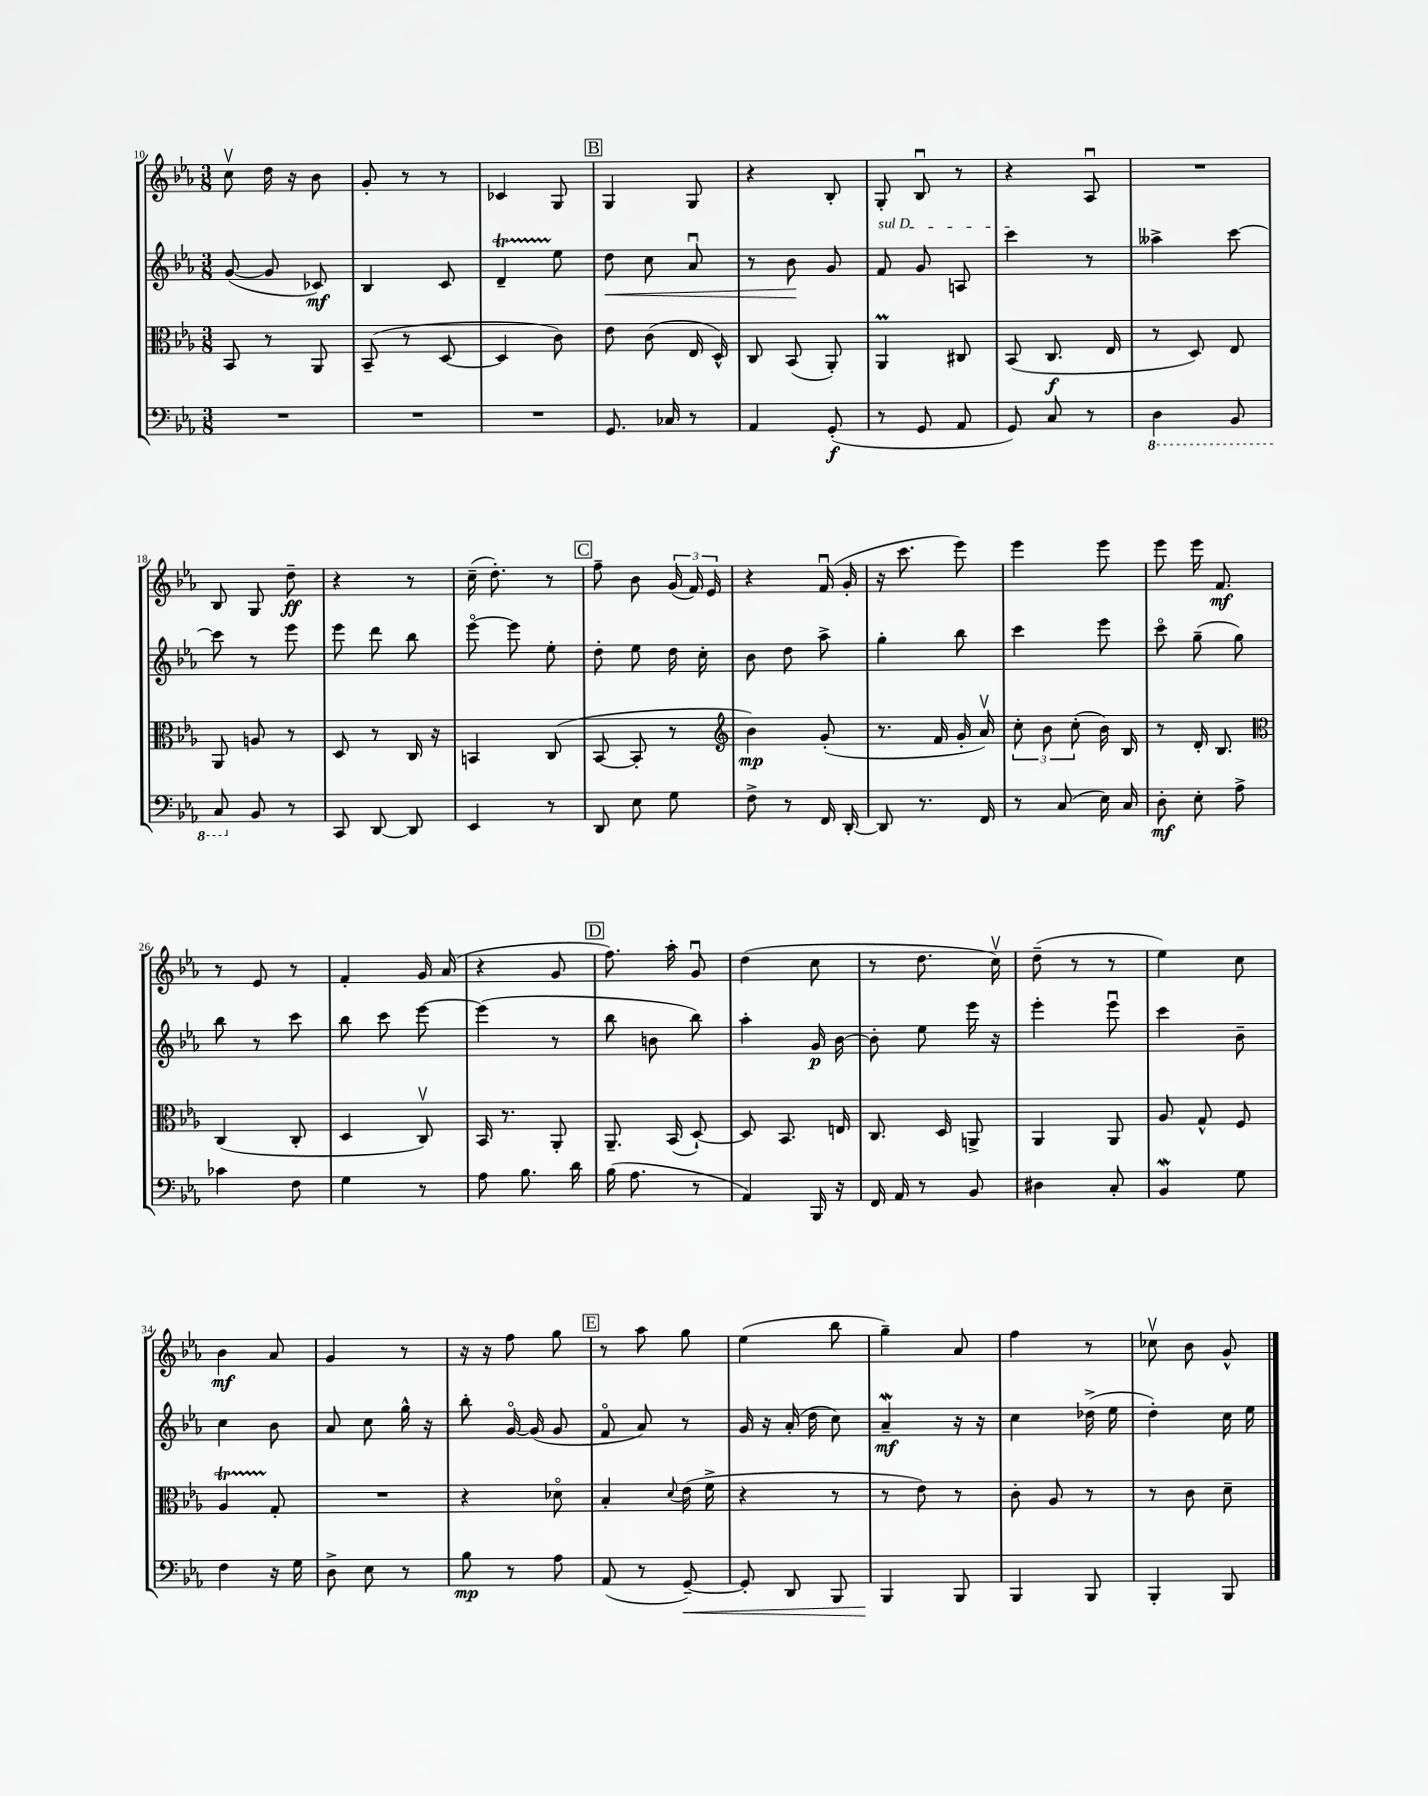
<<
\new StaffGroup <<
\new Staff = "s0" {
    \clef treble \key ees \major \numericTimeSignature \time 3/8
    \autoBeamOff c''8\upbow d''16 r16 bes'8 |
    g'8-. r8 r8 |
    ces'4 g8 |
    \mark \markup { \box "B" } g4 g8 |
    r4 bes8-. |
    g8-. bes8\downbow r8 |
    r4 aes8\downbow |
    R4. |
    bes8 g8 d''8--\ff |
    r4 r8 |
    c''16--( d''8.-.) r8 |
    \mark \markup { \box "C" } f''8-- bes'8 \tuplet 3/2 { g'16( f'16) ees'16 } |
    r4 f'16\downbow( g'16-. |
    r16 c'''8. ees'''8) |
    ees'''4 ees'''8 |
    ees'''8 ees'''16 f'8.\mf |
    r8 ees'8 r8 |
    f'4-. g'16 aes'16( |
    r4 g'8 |
    \mark \markup { \box "D" } f''8.) aes''16-. g'8\downbow |
    d''4( c''8 |
    r8 d''8. c''16\upbow) |
    d''8--( r8 r8 |
    ees''4) c''8 |
    bes'4\mf aes'8 |
    g'4 r8 |
    r16 r16 f''8 g''8 |
    \mark \markup { \box "E" } r8 aes''8 g''8 |
    ees''4( bes''8 |
    g''4--) aes'8 |
    f''4 r8 |
    ces''8\upbow bes'8 g'8-^ \bar "|." |
}
\new Staff = "s1" {
    \clef treble \key ees \major \numericTimeSignature \time 3/8
    \autoBeamOff g'8~( g'8 ces'8\mf) |
    bes4 c'8 |
    d'4--\startTrillSpan ees''8\stopTrillSpan |
    \mark \markup { \box "B" } d''8\< c''8 aes'8\downbow |
    r8 bes'8\! g'8 |
    \once \override TextSpanner.bound-details.left.text = \markup { \italic "sul D" } f'8\startTextSpan g'8 a8 |
    c'''4\stopTextSpan r8 |
    aeses''4-> c'''8~ |
    c'''8 r8 ees'''8 |
    ees'''8 d'''8 bes''8 |
    ees'''8~\flageolet ees'''8 ees''8-. |
    \mark \markup { \box "C" } d''8-. ees''8 d''16 c''16-. |
    bes'8 d''8 aes''8-> |
    g''4-. bes''8 |
    c'''4 ees'''8 |
    c'''8\flageolet g''8--( g''8) |
    bes''8 r8 c'''8 |
    bes''8 c'''8 ees'''8~ |
    ees'''4( r8 |
    \mark \markup { \box "D" } bes''8 b'8 bes''8) |
    aes''4-. g'16\p bes'16~ |
    bes'8-. ees''8 ees'''16 r16 |
    ees'''4-. ees'''8\downbow |
    c'''4 bes'8-- |
    c''4 bes'8 |
    aes'8 c''8 g''16-^ r16 |
    bes''8-. g'16~\flageolet g'16( g'8 |
    \mark \markup { \box "E" } f'8\flageolet aes'8) r8 |
    g'16 r16 aes'16-.( d''16 c''8) |
    aes'4--\mordent\mf r16 r16 |
    c''4 des''16->( ees''16 |
    d''4-.) c''16 ees''16 \bar "|." |
}
\new Staff = "s2" {
    \clef alto \key ees \major \numericTimeSignature \time 3/8
    \autoBeamOff bes,8 r8 aes,8 |
    bes,8--( r8 d8~ |
    d4 c'8) |
    \mark \markup { \box "B" } ees'8 c'8( ees16 d16-^) |
    c8 bes,8( aes,8-.) |
    aes,4\prall cis8 |
    bes,8( c8.\f ees16 |
    r8 d8) ees8 |
    aes,8 a8 r8 |
    d8 r8 c16 r16 |
    b,4 c8( |
    \mark \markup { \box "C" } bes,8~ bes,8-. r8 |
    \clef treble bes'4\mp) g'8-.( |
    r8. f'16 g'16-. aes'16\upbow) |
    \tuplet 3/2 { c''8-. bes'8 c''8-.( } bes'16) bes16 |
    r8 d'16-. bes8. |
    \clef alto c4( c8-. |
    d4 c8\upbow) |
    bes,16 r8. aes,8-. |
    \mark \markup { \box "D" } aes,8.-- bes,16( d8~-!) |
    d8 bes,8. e16 |
    c8. d16 a,8-> |
    aes,4 aes,8 |
    aes8 g8-^ f8 |
    aes4\startTrillSpan g8-.\stopTrillSpan |
    R4. |
    r4 des'8\flageolet |
    \mark \markup { \box "E" } bes4-. \appoggiatura { d'8 } ees'16( f'16-> |
    r4 r8 |
    r8 ees'8) r8 |
    c'8-. aes8 r8 |
    r8 c'8 d'8-- \bar "|." |
}
\new Staff = "s3" {
    \clef bass \key ees \major \numericTimeSignature \time 3/8
    \autoBeamOff R4. |
    R4. |
    R4. |
    \mark \markup { \box "B" } g,8. ces16 r8 |
    aes,4 g,8-.\f( |
    r8 g,8 aes,8 |
    g,8) c8 r8 |
    \ottava #-1 d,4 bes,,8 |
    c,8 \ottava #0 bes,8 r8 |
    c,8 d,8~ d,8 |
    ees,4 r8 |
    \mark \markup { \box "C" } d,8 ees8 g8 |
    f8-> r8 f,16 d,16~-. |
    d,8 r8. f,16 |
    r8 c8( ees16) c16 |
    d8-.\mf ees8-. aes8-> |
    ces'4 f8 |
    g4 r8 |
    aes8 bes8. d'16 |
    \mark \markup { \box "D" } bes16( aes8. r8 |
    aes,4) bes,,16 r16 |
    f,16 aes,16 r8 bes,8 |
    dis4 c8-. |
    bes,4\mordent g8 |
    f4 r16 g16 |
    d8-> ees8 r8 |
    bes8\mp r8 aes8 |
    \mark \markup { \box "E" } aes,8( r8 g,8~--\<) |
    g,8-. d,8 bes,,8 |
    bes,,4\! bes,,8 |
    bes,,4 bes,,8 |
    bes,,4-. bes,,8 \bar "|." |
}
>>
>>
\layout { \context { \Score currentBarNumber = #10 } }
